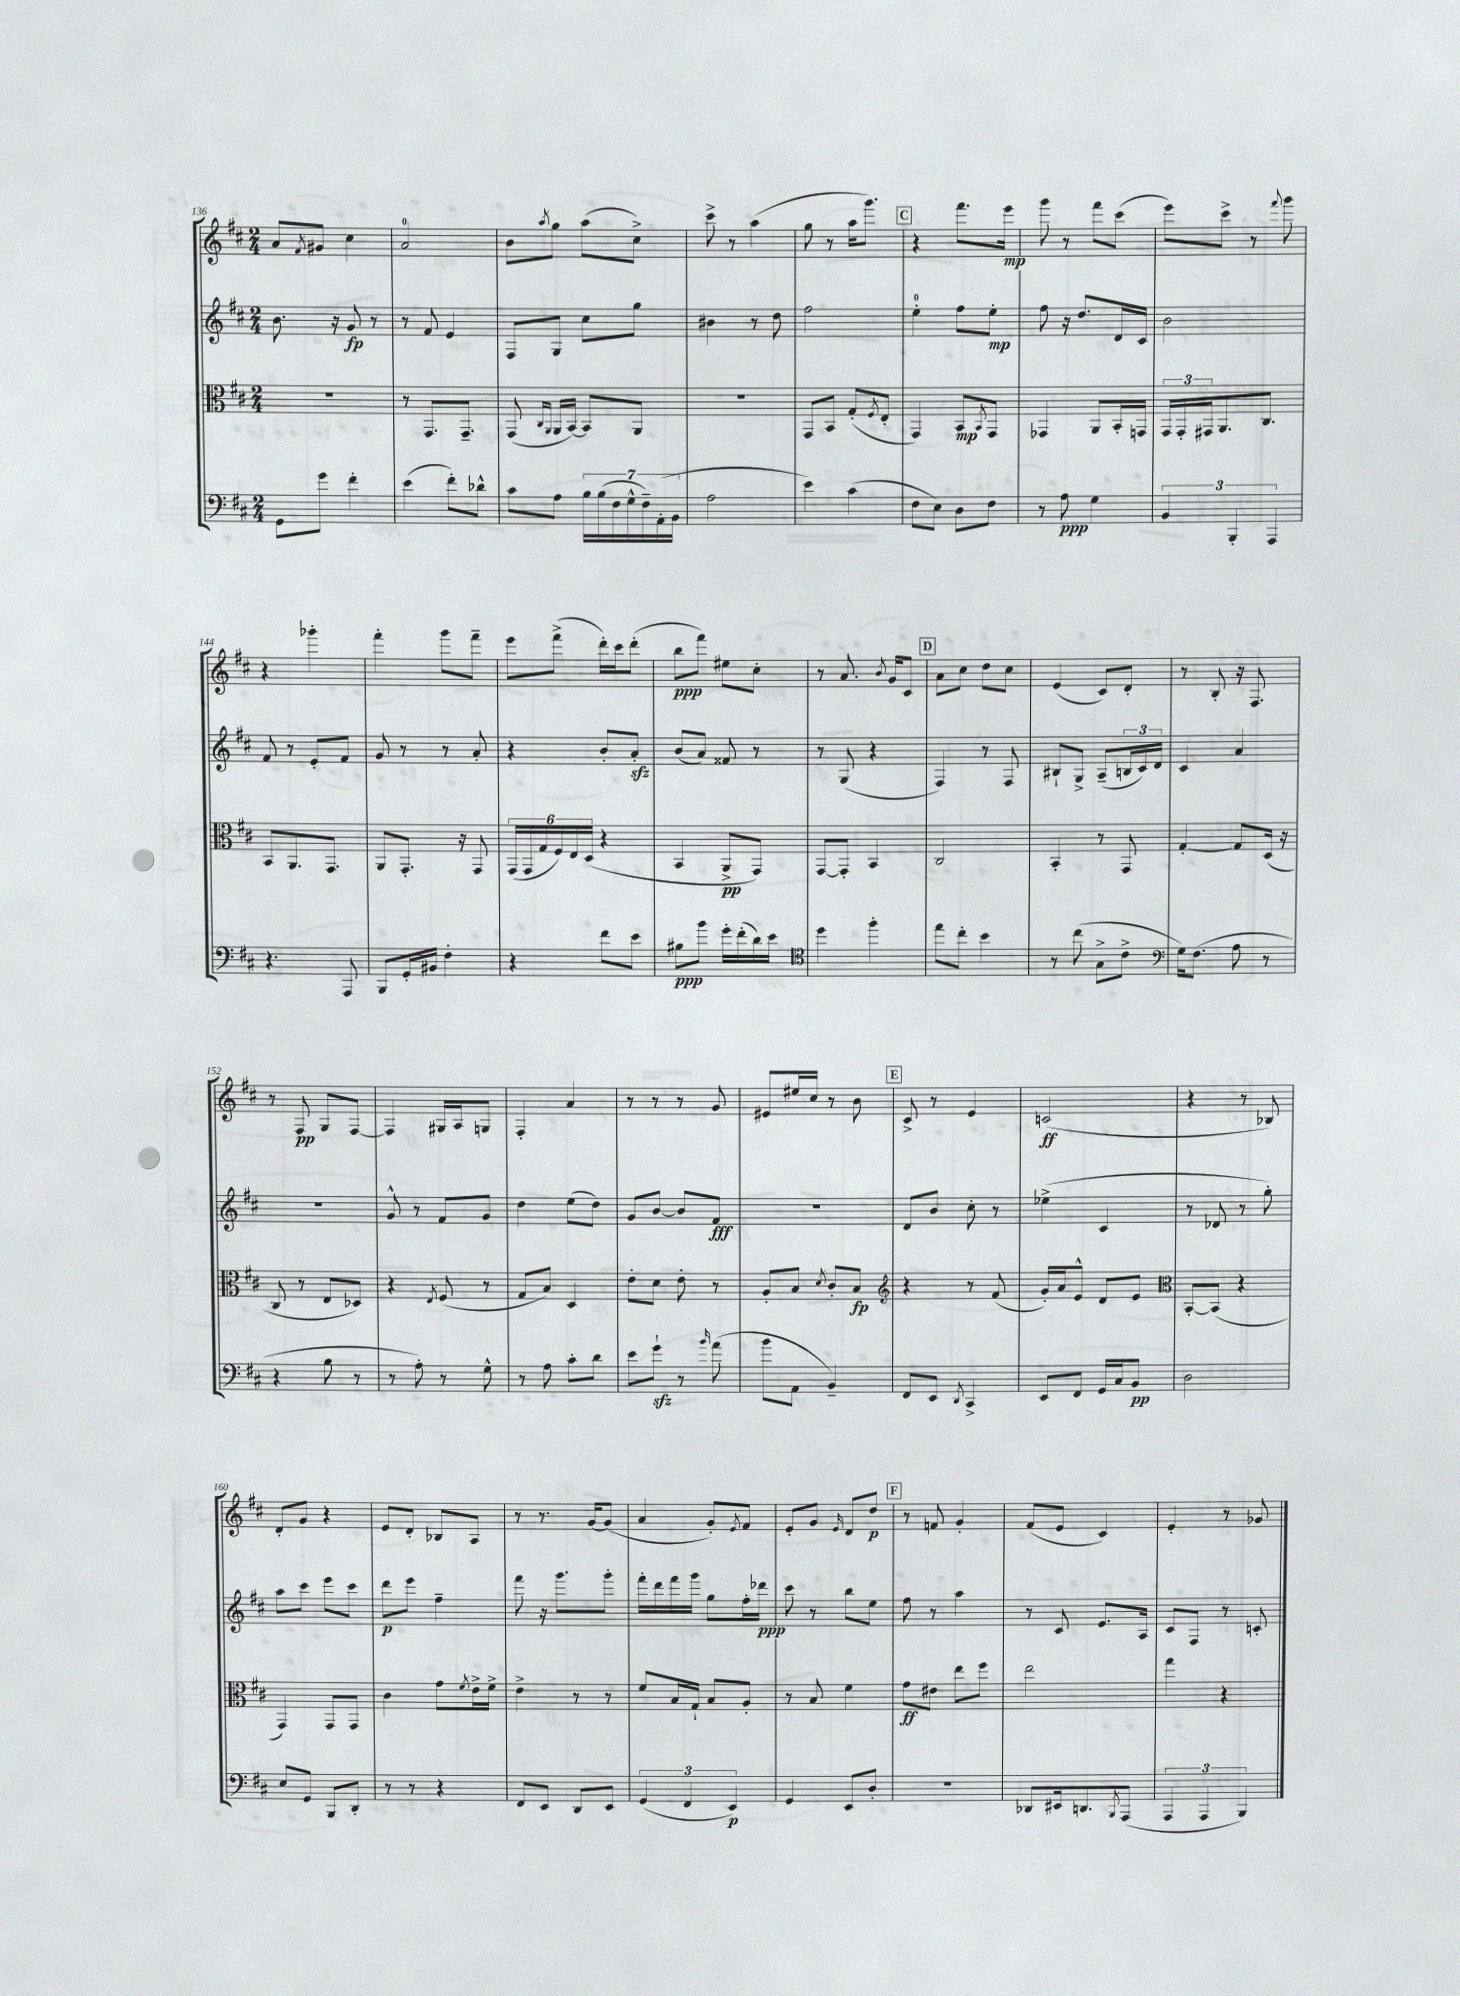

**kern	**kern	**kern	**kern
*staff4	*staff3	*staff2	*staff1
*clefF4	*clefC3	*clefG2	*clefG2
*k[f#c#]	*k[f#c#]	*k[f#c#]	*k[f#c#]
*M2/4	*M2/4	*M2/4	*M2/4
8GG\L	2r	8.b\	8a/L
.	.	.	8qf#/
8g\J	.	.	8g#/J
.	.	16r	.
4f#'\	.	8g/	4cc#\
.	.	8r	.
=	=	=	=
(4e\	8r	8r	2a/
.	8.GG/L	8f#/	.
8f#'\L)	.	4e/	.
.	8.GG~/J	.	.
8d-^^\J	.	.	.
=	=	=	=
8c#\L	(8GG/	8F#/L	8b\L
.	16qqC#/LL	.	.
.	16qqAA/JJ	.	8qaa/
8A\J	16AA/LL	8G/J	8gg\J
.	[16BB/JJ)	.	.
28B\LL	8BB/]L	8cc#\L	(8aa\L
(28B\	.	.	.
28F#\	.	.	.
28G^^\	.	.	.
.	8AA/J	8gg\J	8cc#^\J)
28F#~\)	.	.	.
(28AA'\	.	.	.
28BB\JJ	.	.	.
=	=	=	=
2A\	2r	4b#\	8ccc#^\
.	.	.	8r
.	.	8r	(4aa\
.	.	8dd\	.
=	=	=	=
4e\)	8GG/L	2ff#\	8gg\
.	8BB/J	.	8r
(4c#\	(8G'/L	.	16aa\LK
.	.	.	8.ggg\J)
.	8qF#/	.	.
.	8E'/J	.	.
=	=	=	=
8F#\L	4GG/)	4ee'\	4r
8E\J)	.	.	.
8D\L	8BB/L	8ff#\L	8.fff#\L
.	8qBB/	.	.
8F#\J	8GG/J	8ee'\J	.
.	.	.	16eee\Jk
=	=	=	=
8r	4GG-/	8ff#\	8ggg\
8A\	.	16r	8r
.	.	8.dd/L	.
4G\	8AA/L	.	8fff#\L
.	16BB'/L	16d/L	(8ccc#\J
.	16GG/JJ	16c#/JJ	.
=	=	=	=
6BB/	24GG/LL	2b\	8eee\L)
.	24GG'/	.	.
.	24GG#/J	.	.
.	8.AA/	.	8ccc#^\J
6BBB'/	.	.	.
.	.	.	8r
.	8.C#/J	.	.
6AAA/	.	.	.
.	.	.	8qqfff#/
.	.	.	8ggg\
=	=	=	=
4.r	8BB/L	8f#/	4r
.	8.AA/	8r	.
.	.	8e'/L	4ggg-'\
.	8.GG/J	.	.
8AAA/	.	8f#/J	.
=	=	=	=
8BBB/L	8AA/L	8g/	4fff#'\
16GG'/L	8.GG'/J	8r	.
16BB#/JJ	.	.	.
4F#'\	.	8r	8ggg\L
.	16r	.	.
.	8GG/	8a'/	8fff#~\J
=	=	=	=
4r	(24GG/LL	4r	8eee\L
.	24GG/	.	.
.	24G/	.	.
.	24F#/)	.	(8fff#^\J
.	24E/	.	.
.	(24D/JJ	.	.
8f#\L	4r	8b'/L	16ddd'\LL)
.	.	.	16ccc#\J
8e\J	.	8a'/J	(8ddd'\J
=	=	=	=
8B#\L	4BB/	(8b/L	8bb\L
8b\J	.	8a/J)	8fff#\J)
16g'\LL	8AA^/L	8f##/	8ee#\L
(16f#'\	.	.	.
16d\)	8GG/J)	8r	8cc#'\J
16e\JJ	.	.	.
=	=	=	=
*clefC4	*	*	*
4dd\	[8GG/L	8r	8r
.	8GG'/]J	(8G/	8.a/
4ff#'\	4BB/	4r	.
.	.	.	8qb/
.	.	.	16g/LK
.	.	.	8c#/J
=	=	=	=
8ee\L	2C#/	4F#/)	8a\L
8cc#'\J	.	.	8cc#\J
4b\	.	8r	8dd\L
.	.	8F#/	8cc#\J
=	=	=	=
8r	4BB'/	8B#`/L	(4e/
(8cc#\	.	8G^/J	.
8G^\L	8r	(8A~/L	8c#/L)
8c#^\J	8GG/	24B/L	8d'/J
.	.	24c#/)	.
.	.	24d/JJ	.
=	=	=	=
*clefF4	*	*	*
16G\LK)	[4G'/	4c#/	8r
(8.F#\J	.	.	.
.	.	.	8B'/
8A\	8G/]L	4a/	16r
.	.	.	8.F#/
8r	(16D/Jk	.	.
.	16r	.	.
=	=	=	=
4r	8C#/	2r	8r
.	8r	.	8F#/
8B\	8E/L	.	8G/L
8r	8D-/J)	.	[8F#/J
=	=	=	=
8r	4r	8g^^/	4F#/]
8A'\)	.	8r	.
.	8qE/	.	.
8r	(8F#/	8f#/L	16G#/LL
.	.	.	16A/J
8G^^\	8r	8g/J	8G/J
=	=	=	=
8r	8G/L	4dd\	4F#'/
8A\	8B/J)	.	.
8c#'\L	4D/	(8ee\L	4a/
8d\J	.	8dd\J)	.
=	=	=	=
8e\L	8e'\L	8g/L	8r
8g`\J	8d\J	[8b/J	8r
8r	8e'\	8b/]L	8r
16qqb/	.	.	.
(8a\	8r	8f#/J	8g/
=	=	=	=
8b\L	8A'/L	2r	8e#/L
8AA\J	8B/J	.	16ee#/L
.	.	.	16cc#/JJ
.	8qd/	.	.
4BB~/)	8c#'/L	.	8r
.	8B/J	.	8b\
=	=	=	=
*	*clefG2	*	*
8FF#/L	4r	8d/L	8c#^/
8EE/J	.	8b/J	8r
8qDD/	.	.	.
4CC#^/	8r	8cc#'\	4e/
.	(8f#/	8r	.
=	=	=	=
8EE/L	16g'/LL)	(4ee-^\	(2c/
.	16a/J	.	.
8FF#/J	8e^^/J	.	.
16GG/LL	8d/L	4c#/	.
16C#/J	.	.	.
8BB/J	8e/J	.	.
=	=	=	=
*	*clefC3	*	*
2D\	[8BB'/L	8r	4r
.	(8BB/]J	8d-/	.
.	4r	8r	8r
.	.	8gg'\)	8B-/)
=	=	=	=
8E/L	4GG/)	8aa\L	8d'/L
8GG/J	.	8ccc#\J	8g/J
8BBB/L	8GG/L	8eee\L	4r
8DD'/J	8GG/J	8ccc#\J	.
=	=	=	=
8r	4c#\	8ddd\L	8e/L
8r	.	8eee\J	8d'/J
4r	8g\L	4ff#~\	8B-/L
.	8qf#/	.	.
.	16e^\L	.	8A/J
.	16f#^\JJ	.	.
=	=	=	=
8FF#/L	4e^\	8fff#\	8r
8EE/J	.	16r	8.r
.	.	8.ggg\L	.
8DD/L	8r	.	.
.	.	.	[16g/LK
8EE/J	8r	8ggg'\J	(8g/]J
=	=	=	=
(6GG/	8f#/L	16fff#'\LL	4a/
.	.	16ddd\	.
.	16B/L	16fff#\	.
6FF#/	.	.	.
.	16G`/JJ	16ggg\JJ	.
.	8B/L	8gg\L	8g'/L)
6EE/)	.	.	.
.	.	.	8qe/
.	8A'/J	16ff#'\L	8f#/J
.	.	16ddd-\JJ	.
=	=	=	=
4GG/	8r	8ccc#\	8e'/L
.	8B/	8r	8g/J
.	.	.	16qqe/
8EE/L	4f#\	8bb\L	8d/L
8D'/J	.	8ee\J	8dd/J
=	=	=	=
2r	8g\L	8ff#\	8r
.	8e#\J	8r	8f/
.	8ee\L	4aa\	4g'/
.	8ff#\J	.	.
=	=	=	=
8DD-/L	2ee\	8r	(8f#/L
16EE#/k	.	8c#/	8e/J
8.DD/	.	.	.
.	.	8.e/L	4c#/)
8qBBB/	.	.	.
(8AAA/J	.	.	.
.	.	16A/Jk	.
=	=	=	=
6AAA/	4gg\	8c#/L	4e'/
.	.	8F#/J	.
6AAA/	.	.	.
.	4r	8r	8r
6BBB/)	.	.	.
.	.	8c'/	8g-/
==	==	==	==
*-	*-	*-	*-
